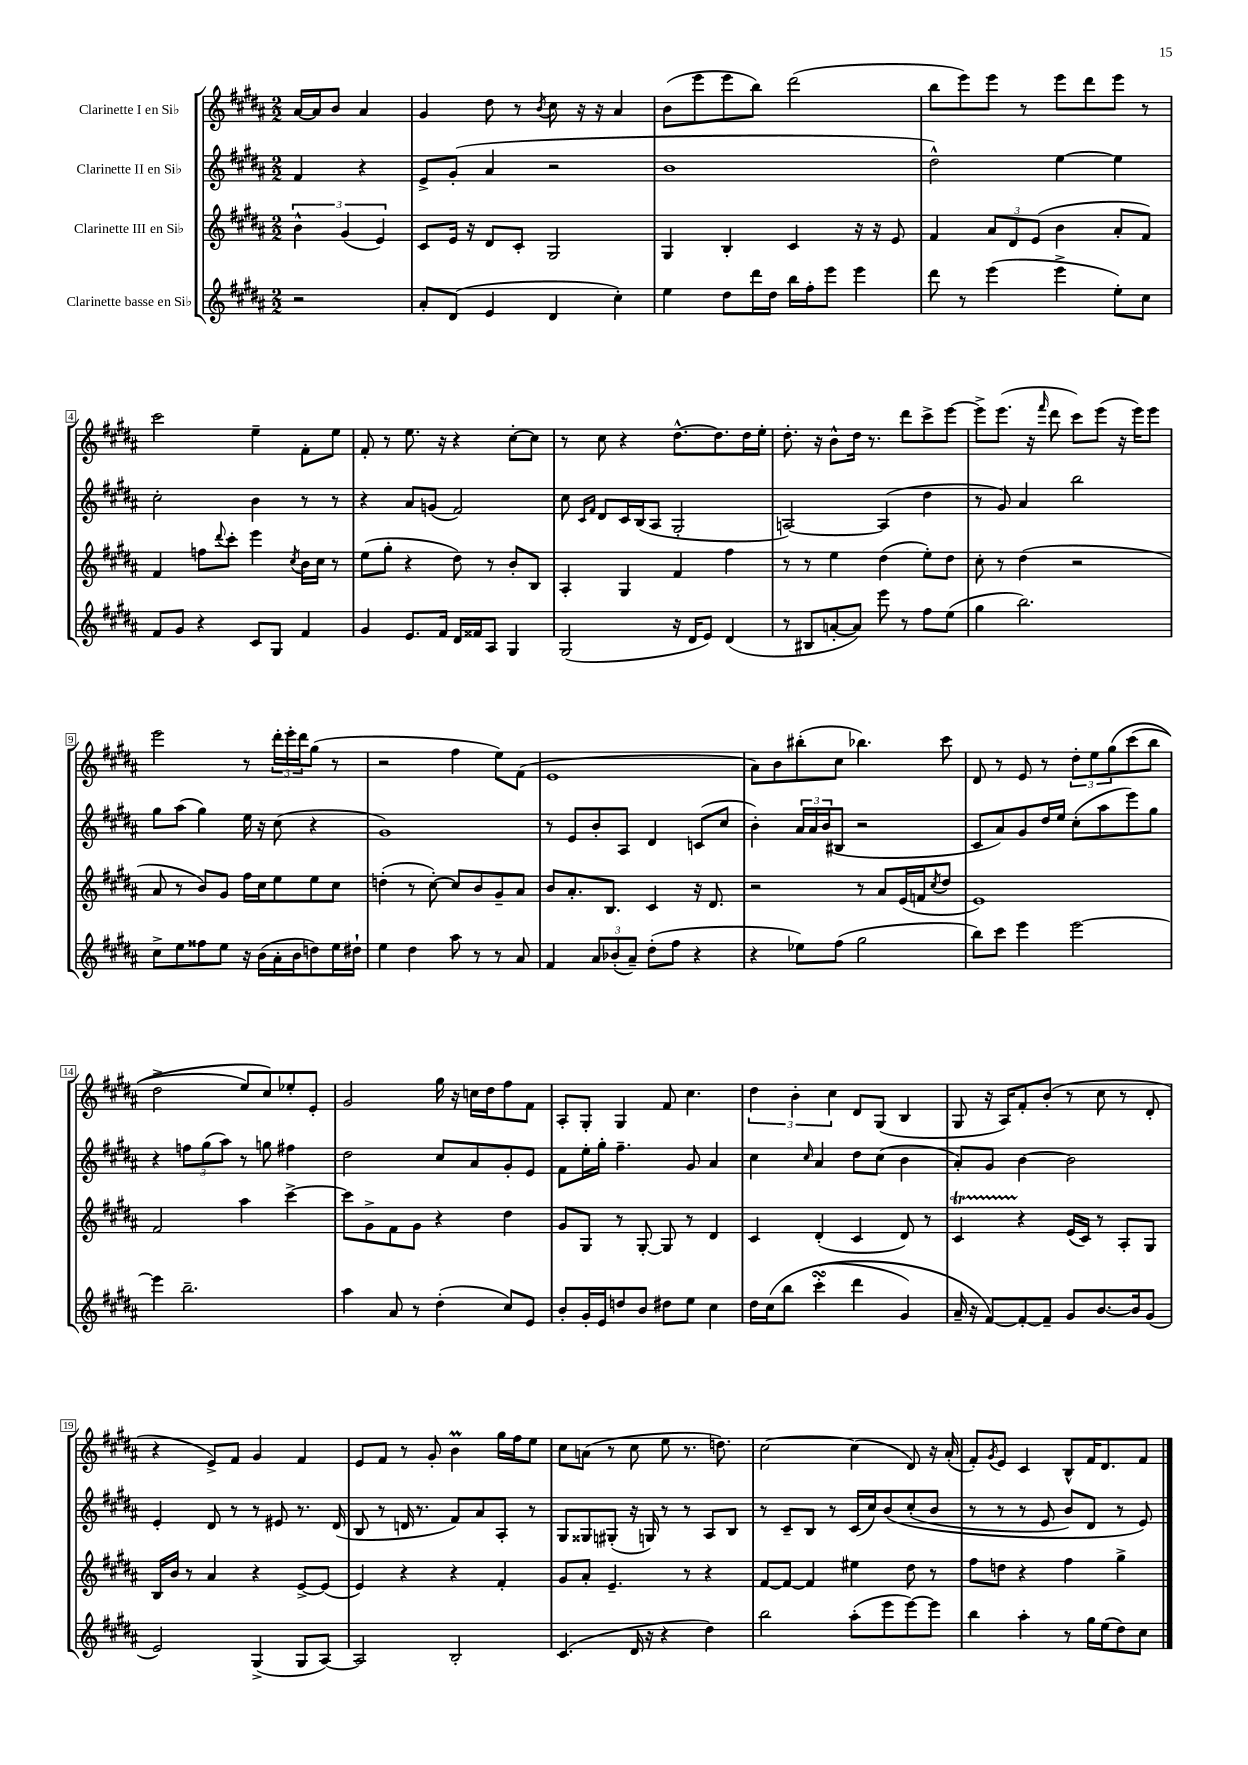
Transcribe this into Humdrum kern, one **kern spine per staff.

**kern	**kern	**kern	**kern
*part4	*part3	*part2	*part1
*staff4	*staff3	*staff2	*staff1
*I"Clarinette basse en Si♭	*I"Clarinette III en Si♭	*I"Clarinette II en Si♭	*I"Clarinette I en Si♭
*clefG2	*clefG2	*clefG2	*clefG2
*k[f#c#g#d#a#]	*k[f#c#g#d#a#]	*k[f#c#g#d#a#]	*k[f#c#g#d#a#]
*M2/2	*M2/2	*M2/2	*M2/2
=	=	=	=
2r	6b^^\	4f#/	[16a#/LL
.	.	.	16a#/J]
.	.	.	8b/J
.	(6g#/	.	.
.	.	4r	4a#/
.	6e/)	.	.
=1	=1	=1	=1
8a#'/L	8c#/L	8e^/L	4g#/
(8d#/J	16e/Jk	(8g#'/J	.
.	16r	.	.
4e/	8d#/L	4a#/	8dd#\
.	8c#'/J	.	8r
.	.	.	8qb/
4d#/	2G#/	2r	8cc#\
.	.	.	16r
.	.	.	16r
4cc#'\)	.	.	4a#/
=2	=2	=2	=2
4ee\	4G#/	1b	(8b\L
.	.	.	8eee\
8dd#\L	4B'/	.	8eee\
16ddd#\L	.	.	8bb\J)
16dd#\JJ	.	.	.
16bb\LL	4c#/	.	(2ddd#\
16ff#'\J	.	.	.
8eee\J	.	.	.
4eee\	16r	.	.
.	16r	.	.
.	8e/	.	.
=3	=3	=3	=3
8ddd#\	4f#/	2dd#^^\)	8bb\L
8r	.	.	8eee\)
(4eee\	12a#/L	.	8eee\J
.	12d#/	.	.
.	.	.	8r
.	(12e/J	.	.
4eee^\	4b\	[4ee\	8eee\L
.	.	.	8ddd#\
8ee'\L)	8a#'/L	4ee\]	8eee\J
8cc#\J	8f#/J)	.	8r
!!LO:LB:g=z
=4	=4	=4	=4
8f#/L	4f#/	2cc#'\	2ccc#\
8g#/J	.	.	.
4r	8ffn\L	.	.
.	8qqddd#/	.	.
.	8ccc#'\J	.	.
8c#/L	4eee\	4b\	4ee~\
8G#/J	.	.	.
.	8qcc#/	.	.
4f#/	16b\LL	8r	8f#'\L
.	16cc#\JJ	.	.
.	8r	8r	8ee\J
=5	=5	=5	=5
4g#/	(8ee\L	4r	8f#'/
.	8gg#'\J	.	8r
8.e/L	4r	8a#/L	8.ee\
.	.	(8gn/J	.
16f#/Jk	.	.	16r
16d#/LL	8dd#\)	2f#/)	4r
16f##X/J	.	.	.
8A#/J	8r	.	.
4G#/	8b'/L	.	[8cc#'\L
.	8B/J	.	8cc#\J]
=6	=6	=6	=6
(2G#/	4A#'/	8cc#\	8r
.	.	16qqc#/LL	.
.	.	16qqf#/JJ	.
.	.	8d#/L	8cc#\
.	4G#/	16c#/L	4r
.	.	(16B/J	.
.	.	8A#/J	.
16r	4f#/	2G#'/	[8.dd#^^\L
16d#/KL	.	.	.
8e/J)	.	.	.
.	.	.	8.dd#\]
(4d#/	4ff#\	.	.
.	.	.	16dd#\L
.	.	.	16ee'\JJ
=7	=7	=7	=7
8r	8r	[2An/)	8.dd#'\
8B#X/L	8r	.	.
.	.	.	16r
[8an'/	4ee\	.	8b^^\L
8a/J])	.	.	16dd#\Jk
.	.	.	8.r
8eee\	(4dd#\	(4A/]	.
8r	.	.	8ddd#\L
8ff#\L	8ee'\L)	4dd#\	8ccc#^\
(8ee\J	8dd#\J	.	[8eee\J
=8	=8	=8	=8
4gg#\	8cc#'\	8r	8eee^\L]
.	8r	8g#/)	(8.eee\J
2.bb\)	(4dd#\	4a#/	.
.	.	.	16r
.	.	.	16qqfff#/
.	.	.	8ddd#\
.	2r	2bb\	8ccc#\L)
.	.	.	(8eee\J
.	.	.	16r
.	.	.	16eee\KL)
.	.	.	8eee\J
!!LO:LB:g=z
=9	=9	=9	=9
8cc#^\L	8a#/	8gg#\L	2eee\
8ee\	8r	(8aa#\J	.
8ff##X\	8b/L)	4gg#\)	.
8ee\J	8g#/J	.	.
16r	16ff#\LL	16ee\	8r
(16b\LL	16cc#\J	16r	.
16a#'\	8ee\	(8cc#\	24ddd#'\LL
.	.	.	24eee'\
16b\J	.	.	.
.	.	.	24ddd#\J
8ddn\)	8ee\	4r	(8gg#\J
16ee\L	8cc#\J	.	8r
16dd#X`\JJ	.	.	.
=10	=10	=10	=10
4ee\	(4ddn'\	1g#)	2r
4dd#\	8r	.	.
.	[8cc#'\)	.	.
8aa#\	8cc#/L]	.	4ff#\
8r	8b/	.	.
8r	8g#~/	.	8ee\L)
8a#/	8a#/J	.	(8f#\J
=11	=11	=11	=11
4f#/	8b/L	8r	1e
.	8.a#'/	8e/L	.
12a#/L	.	8b'/	.
.	8.B/J	.	.
(12b-X'/	.	.	.
.	.	8A#/J	.
12a#~/J)	.	.	.
(8dd#'\L	4c#/	4d#/	.
8ff#\J	.	.	.
4r	16r	(8cn/L	.
.	8.d#/	.	.
.	.	8cc#/J	.
=12	=12	=12	=12
4r	2r	4b'\)	8a#\L)
.	.	.	8b\
8ee-X\L)	.	24a#/LL	(8bb#X'\
.	.	24a#/	.
.	.	(24b/J	.
(8ff#\J	.	8B#X/J	8cc#\J
2gg#\	8r	2r	4.bb-X\)
.	8a#/L	.	.
.	(16e/L	.	.
.	16fn/J	.	.
.	8qcc#/	.	.
.	8dd#/J	.	8ccc#\
=13	=13	=13	=13
8bb\L)	1e)	8c#/L	8d#/
8ccc#\J	.	8a#/)	8r
4eee\	.	8g#/	8e/
.	.	16dd#/L	8r
.	.	16ee/JJ	.
[2eee\	.	(8cc#'\L	12dd#'\L
.	.	.	12ee\
.	.	8aa#\	.
.	.	.	(12gg#\
.	.	8eee\)	(8ccc#\
.	.	8gg#\J	8bb\J
!!LO:LB:g=z
=14	=14	=14	=14
4eee\]	2f#/	4r	2dd#^\
2.bb~\	.	12ffn\L	.
.	.	(12gg#\	.
.	.	12aa#\J)	.
.	4aa#\	8r	8ee/L)
.	.	8ggn\	8cc#/)
.	[4ccc#^\	4ff#X\	8ee-X'/
.	.	.	8e'/J
=15	=15	=15	=15
4aa#\	8ccc#\L]	2dd#\	2g#/
.	8g#^\	.	.
8a#/	8f#\	.	.
8r	8g#\J	.	.
(4dd#'\	4r	8cc#/L	16gg#\
.	.	.	16r
.	.	8a#/	16ccn\LL
.	.	.	16dd#\J
8cc#/L)	4dd#\	8g#'/	8ff#\
8e/J	.	8e/J	8f#\J
=16	=16	=16	=16
8b'/L	8g#/L	8f#\L	8A#'/L
16g#'/L	8G#/J	16ee'\L	8G#'/J
16e/J	.	16gg#'\JJ	.
8ddn/	8r	4.ff#~\	4G#/
8b/J	[8G#'/	.	.
8dd#X\L	8G#/]	.	8f#/
8ee\J	8r	8g#/	4.cc#\
4cc#\	4d#/	4a#/	.
=17	=17	=17	=17
16dd#\LL	4c#/	4cc#\	6dd#\
(16cc#\J	.	.	.
8bb\J	.	.	.
.	.	.	6b'\
.	.	16qqcc#/	.
(4ccc#sSSS'\	(4d#'/	4a#/	.
.	.	.	6cc#\
4ddd#\	4c#/	8dd#\L	8d#/L
.	.	(8cc#\J	(8G#/J
4g#/)	8d#/)	4b\	4B/
.	8r	.	.
=18	=18	=18	=18
16a#~/	4c#T/	8a#'/L)	8G#/
16r	.	.	.
[8f#/L)	.	8g#/J	16r
.	.	.	16A#/KL)
8f#'/_	4r	[4b\	8f#'/
8f#~/J]	.	.	(8b'/J
8g#/L	(16e/LL	2b\]	8r
.	16c#/JJ)	.	.
[8.b/	8r	.	8cc#\
.	8A#'/L	.	8r
16b/k]	.	.	.
(8g#/J	8G#/J	.	8d#'/
!!LO:LB:g=z
=19	=19	=19	=19
2e/)	16B/LL	4e'/	4r
.	16b/JJ	.	.
.	8r	.	.
.	4a#/	8d#/	8e^/L)
.	.	8r	8f#/J
(4G#^/	4r	8r	4g#/
.	.	8e#X/	.
8G#/L	[8e^/L	8.r	4f#/
[8A#/J)	(8e/J]	.	.
.	.	(16d#/	.
=20	=20	=20	=20
2A#/]	4e/)	8B/	8e/L
.	.	8r	8f#/J
.	4r	16dn/	8r
.	.	8.r	.
.	.	.	8g#'/
2B'/	4r	8f#/L)	4bM\
.	.	8a#/	.
.	4f#'/	8A#'/J	16gg#\LL
.	.	.	16ff#\J
.	.	8r	8ee\J
=21	=21	=21	=21
(4.c#/	8g#/L	8G#/L	8cc#\L
.	8a#'/J	8G##X/	(8an\J
.	4.e~/	(8G#X'/J	8r
16d#/	.	16r	8cc#\
16r	.	16Gn/)	.
4r	.	8r	8ee\
.	8r	8r	8.r
4dd#\)	4r	8A#/L	.
.	.	.	8.ddn\)
.	.	8B/J	.
=22	=22	=22	=22
2bb\	[8f#/L	8r	[2cc#\
.	8f#/J_	8c#~/L	.
.	4f#/]	8B/J	.
.	.	8r	.
(8aa#'\L	4ee#X\	(16c#/LL	(4cc#\]
.	.	16cc#/J)	.
8eee\	.	(8b/	.
[8eee\)	8dd#\	(8cc#'/	8d#/)
8eee\J]	8r	8b/J	16r
.	.	.	(16a#'/
=23	=23	=23	=23
4bb\	8ff#\L	8r	8f#'/L)
.	.	.	8qg#/
.	8ddn\J	8r	8e/J
4aa#'\	4r	8r	4c#/
.	.	8e/	.
8r	4ff#\	8b/L)	8B^^/L
16gg#\LL	.	8d#/J	16f#/K
(16ee\J	.	.	8.d#/
8dd#\)	4gg#^\	8r	.
8cc#\J	.	8e/)	8f#/J
==	==	==	==
*-	*-	*-	*-
